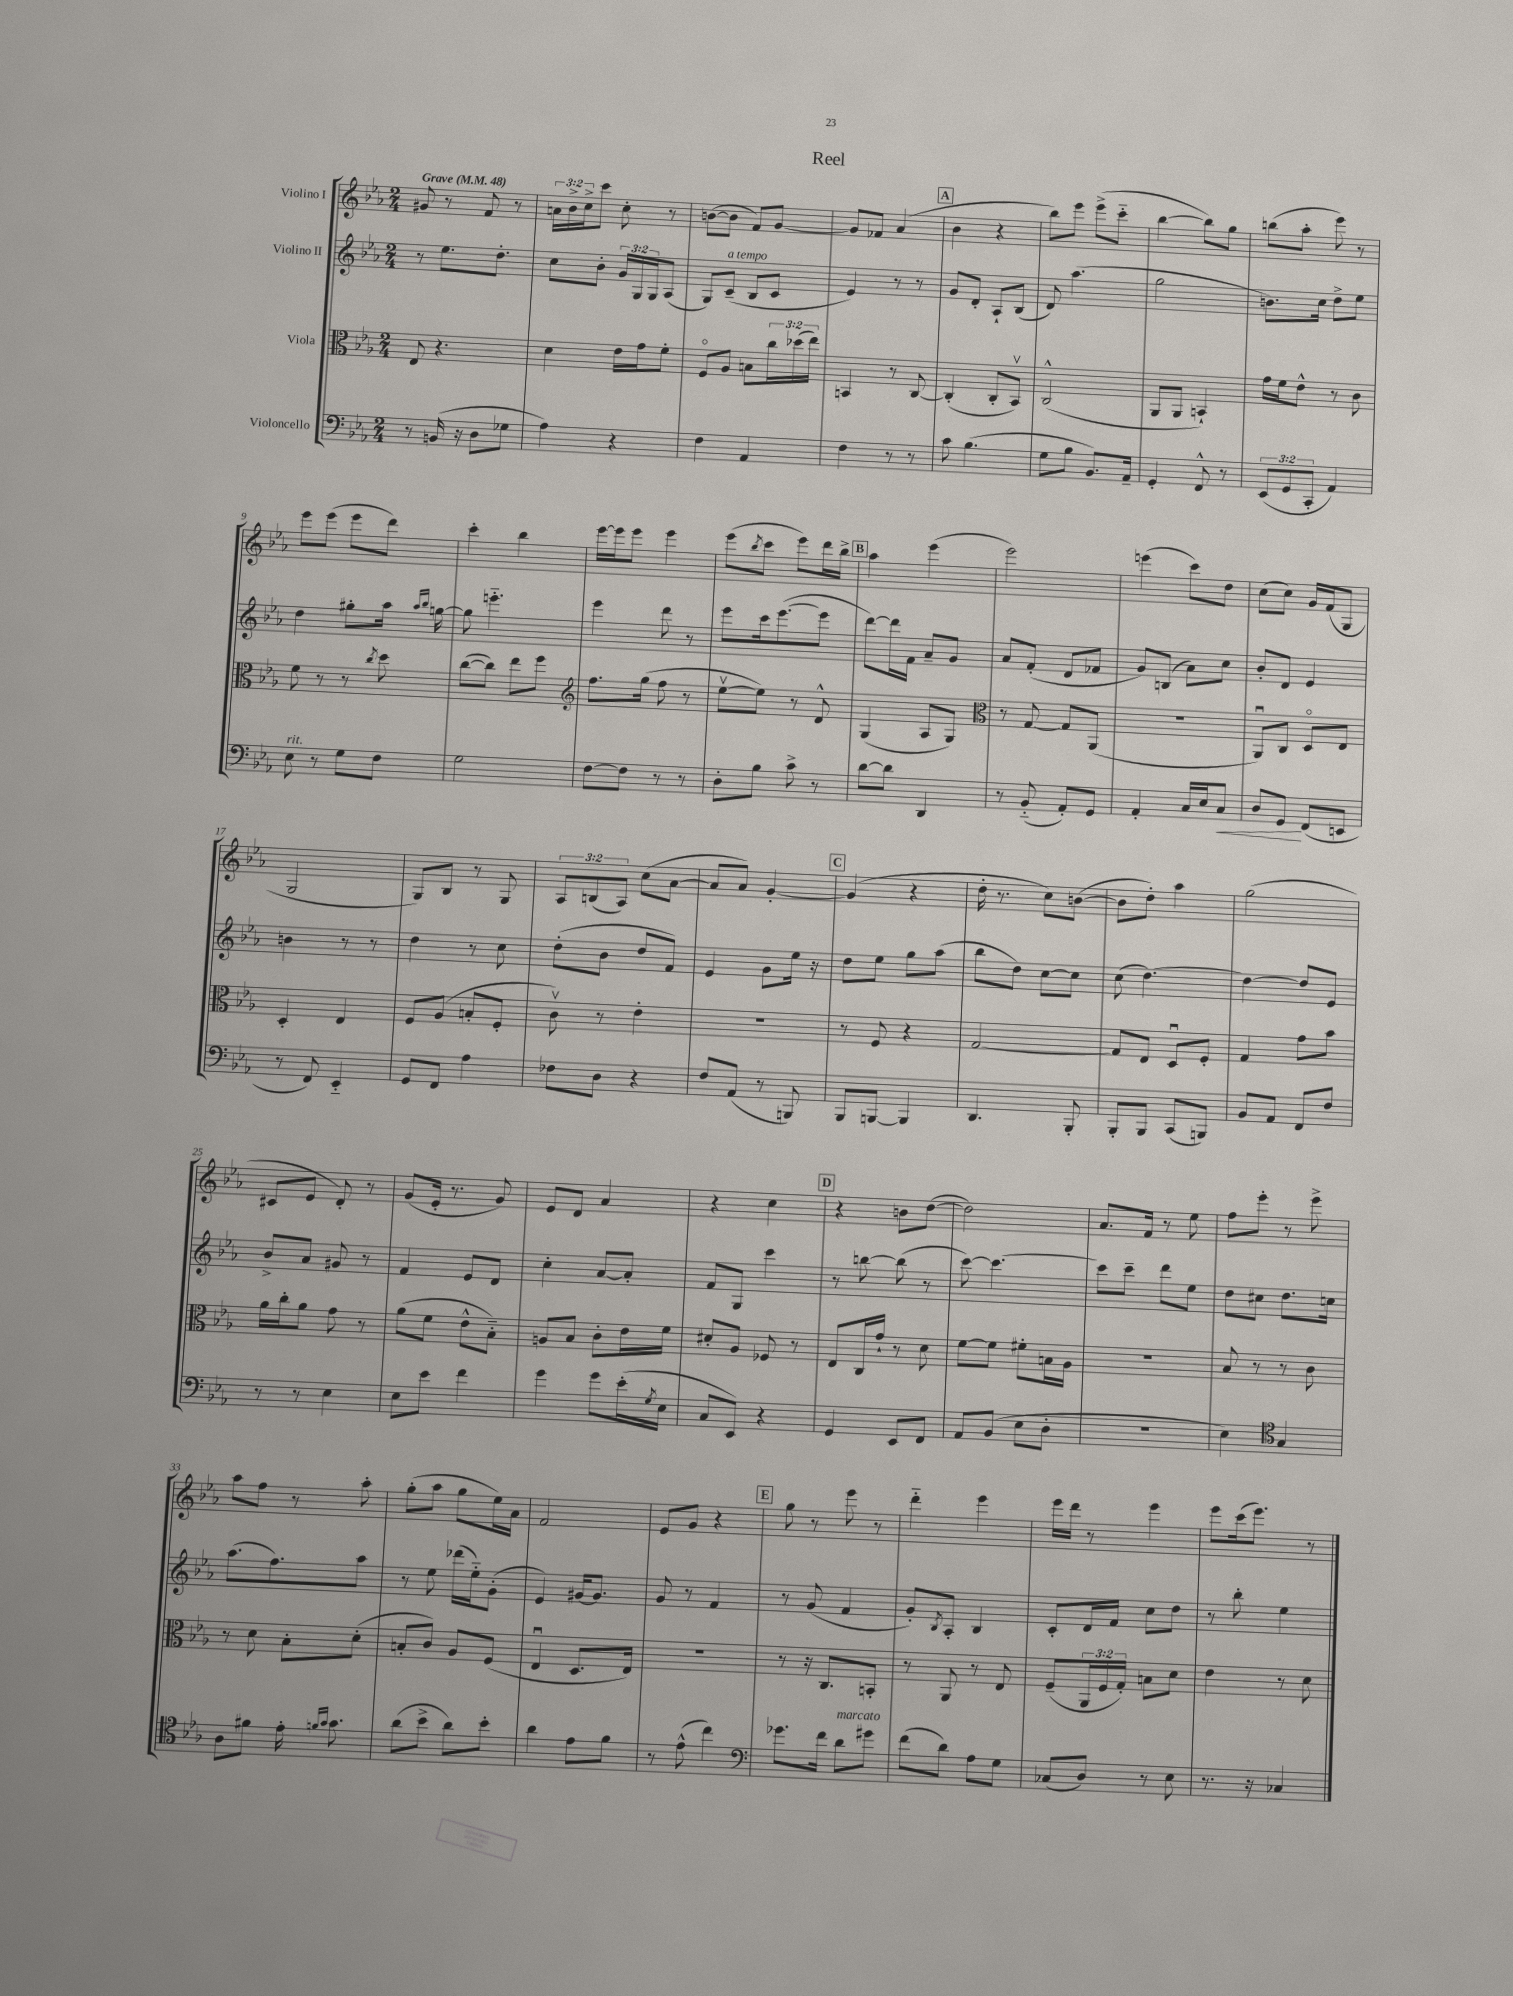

**kern	**kern	**kern	**kern
*staff4	*staff3	*staff2	*staff1
*clefF4	*clefC3	*clefG2	*clefG2
*k[b-e-a-]	*k[b-e-a-]	*k[b-e-a-]	*k[b-e-a-]
*M2/4	*M2/4	*M2/4	*M2/4
*MM48	*MM48	*MM48	*MM48
8r	8E-	8r	8g#
(16BB	4.r	8.ee-	8r
16r	.	.	.
8D	.	.	8f
.	.	8.dd'	.
8G-	.	.	8r
=	=	=	=
4A-)	4d	8cc	24a
.	.	.	24b-^
.	.	.	24cc^
.	.	8b-'	8ccc
4r	16e-	24g	8cc'
.	.	24G	.
.	16g	.	.
.	.	24G	.
.	8f'	(8A-	8r
=	=	=	=
4F	8Fo	8G)	([8b
.	8A-	(8c~	8b]
4AA-	8B	8B-	8f)
.	24cc	8c	[8g
.	(24dd-	.	.
.	24ee-)	.	.
=	=	=	=
4F	4BB	4e-)	8g]
.	.	.	8f-
8r	8r	8r	(4a-
8r	[8C	8r	.
=	=	=	=
8c	(4C']	8g	4b-
(4.B-	.	8d'	.
.	8C'	8A-`	4r
.	8BB-v)	(8B-	.
=	=	=	=
8G	(2C^^	8d)	8bb-)
8B-	.	(4.aa-	8eee-
8.BB-)	.	.	(8eee-^
.	.	.	8ccc'~
16AA-~	.	.	.
=	=	=	=
4GG'	8AA-	2gg	[4bb-
.	8AA-	.	.
8FF^^	4BB`)	.	8bb-])
8r	.	.	8gg
=	=	=	=
(12EE-	16g	8.b)	(8bb
.	16f	.	.
12GG	.	.	.
.	8e-^^	.	8aa-'
12CC'	.	.	.
.	.	16cc	.
4AA-)	8r	8dd^	8eee-)
.	8c	8ee-	8r
=	=	=	=
8E-	8f	4dd	8eee-
8r	8r	.	(8eee-
8G	8r	8gg#'	8eee-
.	8qcc	.	.
8F	8dd	16aa-	8ddd)
.	.	16qqaa-	.
.	.	16qqbb-	.
.	.	[16gg	.
=	=	=	=
2G	([8cc	8gg]	4ccc'
.	8cc])	4.eee'~	.
.	8ee-	.	4bb-
.	8ff	.	.
=	=	=	=
*	*clefG2	*	*
[8F	8.ff	4eee-	[16eee-
.	.	.	16eee-]
8F]	.	.	8eee-
.	(16gg	.	.
8r	8ff	8ddd	4eee-
8r	8r	8r	.
=	=	=	=
8D'	[8ee-v	8eee-	(8eee-
.	.	.	8qbb-
8B-	8ee-])	16ccc	8ccc
.	.	([8.eee-	.
8c^	8r	.	8eee-)
8r	8d^^	8eee-]	16ddd
.	.	.	16bb-^
=	=	=	=
[8d	(4G	[8ddd)	4aa-
8d]	.	16ddd]	.
.	.	16f	.
4DD	8A-	8a-~	(4eee-
.	8G)	8g	.
=	=	=	=
*	*clefC3	*	*
8r	8r	8a-	2eee-)
(8BB-'~	[8G	(8f'	.
8AA-')	8G]	8d	.
8GG	(8AA-	8f-	.
=	=	=	=
4AA-'	2r	8g)	(4eee
.	.	(8B	.
16C	.	8a-)	8ccc)
16E-	.	.	.
8C	.	8cc	8dd
=	=	=	=
8D	8AA-u)	8b-'	(8cc
8GG	8C	8d	8cc)
(8FF	8Do	4e-	16g
.	.	.	(16f
8EE	8E-	.	8G
=	=	=	=
8r	4D'	4b	2G
8FF)	.	.	.
4EE-'~	4E-	8r	.
.	.	8r	.
=	=	=	=
8GG	8F	4dd	8G)
8FF	(8A-	.	8B-
4A-	8B'	8r	8r
.	8F'	8cc	8G
=	=	=	=
8F-	8cv)	(8dd'	12A-
.	.	.	(12B
8D	8r	8b-	.
.	.	.	12A-)
4r	4e-'	8dd	(8cc
.	.	8f)	[8a-
=	=	=	=
8F	2r	4e-	8a-]
(8AA-	.	.	8a-)
8r	.	8g	[4g'
8BBB)	.	16ee-	.
.	.	16r	.
=	=	=	=
8BBB-	8r	8dd	(4g]
[8BBB	8F	8ee-	.
4BBB]	4r	8gg	4r
.	.	(8aa-	.
=	=	=	=
4.DD	[2G	8bb-	16dd'
.	.	.	8.r
.	.	8dd)	.
.	.	[8cc	8cc)
8BBB-'	.	8cc]	([8b
=	=	=	=
8BBB-'	8G]	(8cc	8b]
8BBB-	8E-	[4.dd)	8dd')
(8CC	8Du	.	4aa-
8BBB)	8F'	.	.
=	=	=	=
8BB-	4G	4dd_	(2gg
8AA-	.	.	.
8FF	8g	8dd]	.
8F	8b-	8e-	.
=	=	=	=
8r	16a-	8b-^	8c#
.	16cc'	.	.
8r	8a-	8a-	8e-
4E-	8g	8g#	8d')
.	8r	8r	8r
=	=	=	=
8E-	(8a-	4f	(8g
8e-	8f	.	16e-'
.	.	.	8.r
4f	8e-^^	8e-	.
.	8B-'~)	8d	8g)
=	=	=	=
4g	8A	4cc'	8e-
.	8B-	.	8d
8g	8c'	[8a-	4a-
(16e-'	16e-	8a-']	.
8qG	.	.	.
16E-	16f	.	.
=	=	=	=
8C	8d#'	8f	4r
8EE-)	8A-	8G	.
4r	8F-	4ccc	4cc
.	8r	.	.
=	=	=	=
4GG	8E-	8r	4r
.	16C	[8bb	.
.	16g`	.	.
8EE-	8r	(8bb]	8b
8FF	8d	8r	([8dd
=	=	=	=
8AA-	[8f	[8ccc)	2dd])
(8BB-	8f]	4.ccc_	.
8E-	8f#'	.	.
8D'	16B	.	.
.	16A-	.	.
=	=	=	=
2r	2r	8ccc]	8.a-
.	.	8ccc~	.
.	.	.	16f
.	.	8ddd	8r
.	.	8ee-	8ee-
=	=	=	=
4E-)	8B-	8dd	8ff
.	8r	8cc#	8eee-'
*clefC4	*	*	*
4G	8r	8.dd	8r
.	8c	.	8eee-^
.	.	16cc	.
=	=	=	=
8A-	8r	(8.aa-	8aa-
8f#	8d	.	8ff
.	.	8.ff)	.
16e-'	8B-'	.	8r
16qqf	.	.	.
16qqg	.	.	.
8.g	.	.	.
.	(8d'	8aa-	8aa-'
=	=	=	=
(8a-	8B'	8r	(8gg'
8b-^	8c)	8ee-	8aa-
8a-)	8A-	(16ddd-	8gg
.	.	16ee-'~)	.
8b-'	(8F	(8g'	16ee-)
.	.	.	16a-
=	=	=	=
4a-	4E-u	4e-)	2f
8e-	8.D	[16g#	.
.	.	8.g#]	.
8f	.	.	.
.	16E-)	.	.
=	=	=	=
8r	2r	8g	8e-
(8e-^^	.	8r	8g
4cc)	.	4f	4r
=	=	=	=
*clefF4	*	*	*
8.g-	8r	8r	8gg
.	16r	(8g	8r
16f	8.C	.	.
8d	.	4f	8eee-
8g#	8BB'	.	8r
=	=	=	=
(8f	8r	8g')	4ddd'~
.	.	8qB-	.
8d)	8AA-	8A-'	.
8A-	8r	4B-	4eee-
8G	8E-	.	.
=	=	=	=
(8C-	(8F~	8c'	16eee-
.	.	.	16ddd
8D)	24AA-	16d	8r
.	24F	.	.
.	.	16f	.
.	24G')	.	.
8r	8B	8cc	4eee-
8E-	8d	8dd	.
=	=	=	=
8.r	4e-	8r	8eee-
.	.	8bb-'	(16ccc
16r	.	.	8.eee-)
4C-	8r	4ee-	.
.	8d	.	8r
==	==	==	==
*-	*-	*-	*-
